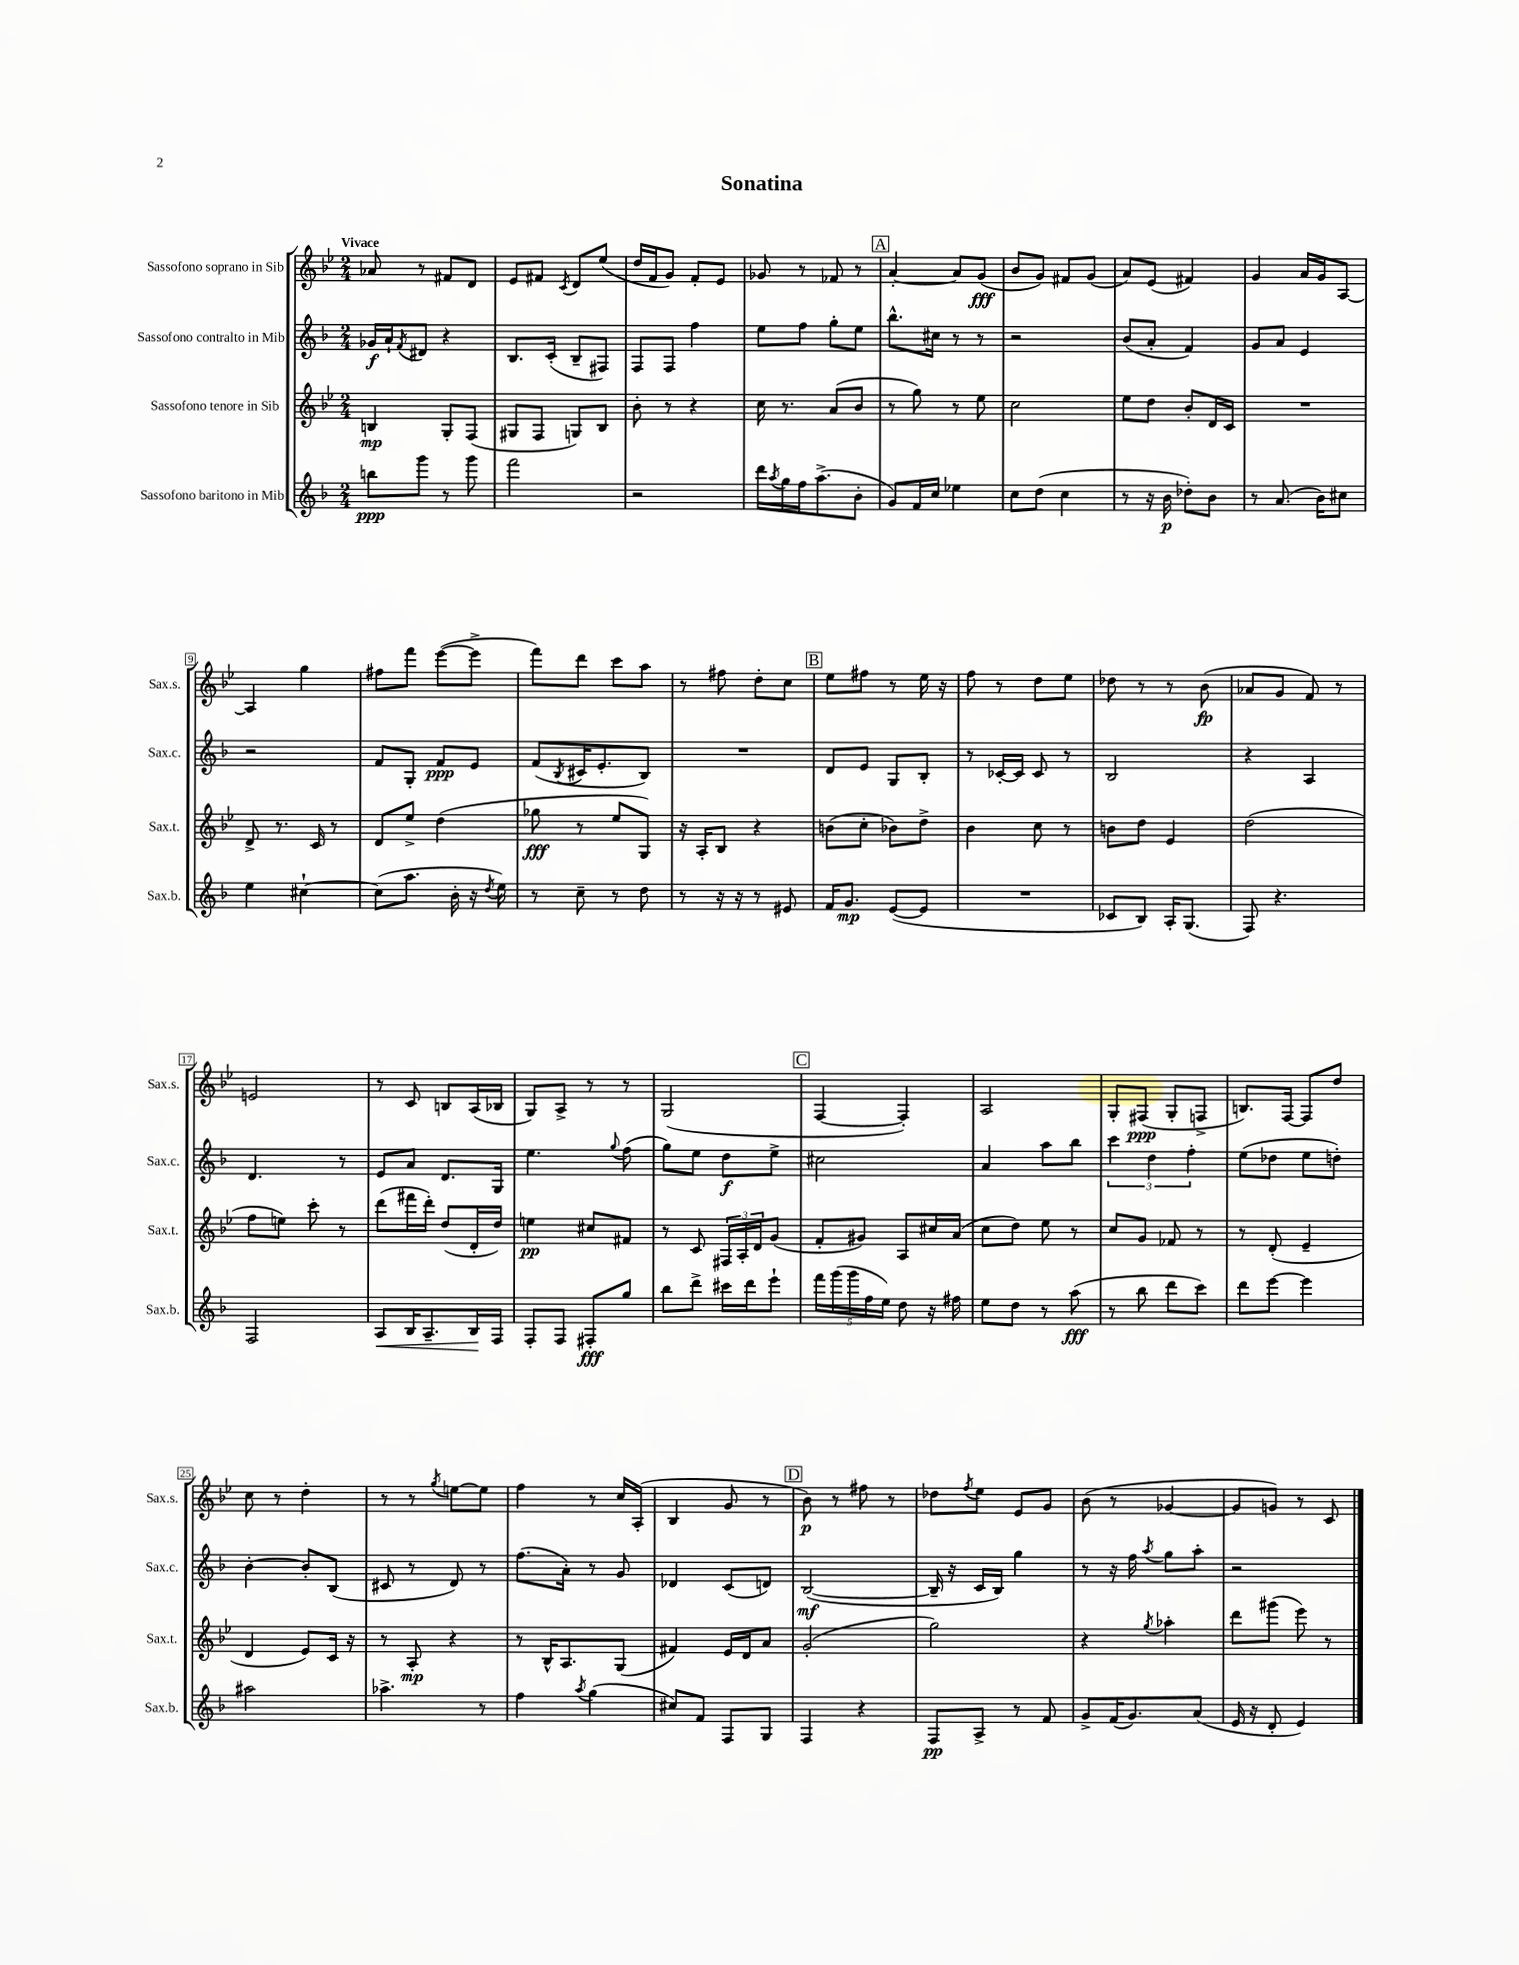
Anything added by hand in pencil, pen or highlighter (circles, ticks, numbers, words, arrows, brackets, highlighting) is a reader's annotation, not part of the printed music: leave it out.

**kern	**dynam	**kern	**dynam	**kern	**dynam	**kern	**dynam
*part4	*part4	*part3	*part3	*part2	*part2	*part1	*part1
*staff4	*staff4	*staff3	*staff3	*staff2	*staff2	*staff1	*staff1
*I"Sassofono baritono in Mib	*	*I"Sassofono tenore in Sib	*	*I"Sassofono contralto in Mib	*	*I"Sassofono soprano in Sib	*
*I'Sax.b.	*	*I'Sax.t.	*	*I'Sax.c.	*	*I'Sax.s.	*
*clefG2	*	*clefG2	*	*clefG2	*	*clefG2	*
*k[b-]	*	*k[b-e-]	*	*k[b-]	*	*k[b-e-]	*
*M2/4	*	*M2/4	*	*M2/4	*	*M2/4	*
=1	=1	=1	=1	=1	=1	=1	=1
!	!	!	!	!	!	!LO:TX:a:B:t=Vivace	!
8bbn\L	ppp	4Bn/	mp	16g-X/LL	f	8a-X/	.
.	.	.	.	16a`/J	.	.	.
.	.	.	.	8qf/	.	.	.
8ggg\J	.	.	.	8d#X/J	.	8r	.
8r	.	8G'/L	.	4r	.	8f#X/L	.
8ggg\	.	(8F/J	.	.	.	8d/J	.
=2	=2	=2	=2	=2	=2	=2	=2
2fff\	.	8G#X/L	.	8.B-/L	.	8e-/L	.
.	.	8F/J	.	.	.	8f#X/J	.
.	.	.	.	(16c'/Jk	.	.	.
.	.	.	.	.	.	8qc/	.
.	.	8Gn/L)	.	8B-~/L	.	8d/L	.
.	.	8B-/J	.	8F#X/J)	.	(8ee-/J	.
=3	=3	=3	=3	=3	=3	=3	=3
2r	.	8b-'\	.	8F/L	.	16dd/LL	.
.	.	.	.	.	.	16f/J	.
.	.	8r	.	8F/J	.	8g/J)	.
.	.	4r	.	4ff\	.	8f'/L	.
.	.	.	.	.	.	8e-/J	.
=4	=4	=4	=4	=4	=4	=4	=4
16ddd\LL	.	16cc\	.	8ee\L	.	8g-X/	.
8qaa/	.	.	.	.	.	.	.
16gg\	.	8.r	.	.	.	.	.
16ff\J	.	.	.	8ff\J	.	8r	.
(8.aa^\	.	.	.	.	.	.	.
.	.	(8a/L	.	8gg'\L	.	8f-X/	.
8b-'\J	.	8b-/J	.	8ee\J	.	8r	.
!!LO:REH:place=s1:t=A
=5	=5	=5	=5	=5	=5	=5	=5
8g/L)	.	8r	.	8.bb-^^\L	.	[4a'/	.
16f/L	.	8gg\)	.	.	.	.	.
16cc/JJ	.	.	.	16cc#X\Jk	.	.	.
4ee-X\	.	8r	.	8r	.	8a/L]	.
.	.	8ee-\	.	8r	.	(8g/J	fff
=6	=6	=6	=6	=6	=6	=6	=6
8cc\L	.	2cc\	.	2r	.	8b-/L	.
(8dd\J	.	.	.	.	.	8g/J)	.
4cc\	.	.	.	.	.	8f#X/L	.
.	.	.	.	.	.	(8g/J	.
=7	=7	=7	=7	=7	=7	=7	=7
8r	.	8ee-\L	.	(8b-/L	.	8a/L)	.
16r	.	8dd\J	.	8a'/J	.	(8e-/J	.
16b-\	p	.	.	.	.	.	.
8dd-X'\L)	.	8b-'/L	.	4f/)	.	4f#X/)	.
8b-\J	.	16d/L	.	.	.	.	.
.	.	16c/JJ	.	.	.	.	.
=8	=8	=8	=8	=8	=8	=8	=8
8r	.	2r	.	8g/L	.	4g/	.
(8.a/	.	.	.	8a/J	.	.	.
.	.	.	.	4e/	.	16a/LL	.
16b-\KL)	.	.	.	.	.	16g/J	.
8cc#X\J	.	.	.	.	.	[8A/J	.
!!LO:LB:g=z
=9	=9	=9	=9	=9	=9	=9	=9
4ee\	.	8d^/	.	2r	.	4A/]	.
.	.	8.r	.	.	.	.	.
[4cc#X`\	.	.	.	.	.	4gg\	.
.	.	16c/	.	.	.	.	.
.	.	8r	.	.	.	.	.
=10	=10	=10	=10	=10	=10	=10	=10
(8cc#\L]	.	8d/L	.	8f/L	.	8ff#X\L	.
8.aa\J	.	8ee-^/J	.	8G'/J	.	8fff\J	.
.	.	(4dd\	.	8f/L	ppp	([8eee-\L	.
16b-'\	.	.	.	.	.	.	.
16r	.	.	.	8e/J	.	8eee-^\J]	.
8qdd/	.	.	.	.	.	.	.
16ee\)	.	.	.	.	.	.	.
=11	=11	=11	=11	=11	=11	=11	=11
8r	.	8gg-X\	fff	(8f/L	.	8fff\L)	.
.	.	.	.	8qB-/	.	.	.
8cc~\	.	8r	.	16c#X/K	.	8ddd\J	.
.	.	.	.	8.e'/	.	.	.
8r	.	8ee-/L	.	.	.	8ccc\L	.
8dd\	.	8G/J)	.	8B-/J)	.	8aa\J	.
=12	=12	=12	=12	=12	=12	=12	=12
8r	.	16r	.	2r	.	8r	.
.	.	16A'/KL	.	.	.	.	.
16r	.	8B-/J	.	.	.	8ff#X\	.
16r	.	.	.	.	.	.	.
8r	.	4r	.	.	.	8dd'\L	.
8e#X/	.	.	.	.	.	8cc\J	.
!!LO:REH:place=s1:t=B
=13	=13	=13	=13	=13	=13	=13	=13
16f/KL	.	(8bn\L	.	8d/L	.	8ee-\L	.
8.g/J	mp	.	.	.	.	.	.
.	.	8cc'\J	.	8e/J	.	8ff#X\J	.
([8e/L	.	8b-X\L)	.	8G/L	.	8r	.
8e/J]	.	8dd^\J	.	8B-'/J	.	16ee-\	.
.	.	.	.	.	.	16r	.
=14	=14	=14	=14	=14	=14	=14	=14
2r	.	4b-\	.	8r	.	8ff\	.
.	.	.	.	[16c-X'/LL	.	8r	.
.	.	.	.	16c-/JJ]	.	.	.
.	.	8cc\	.	8c-/	.	8dd\L	.
.	.	8r	.	8r	.	8ee-\J	.
=15	=15	=15	=15	=15	=15	=15	=15
8c-X/L	.	8bn\L	.	2B-/	.	8dd-X\	.
8B-/J)	.	8dd\J	.	.	.	8r	.
16A'/KL	.	4e-/	.	.	.	8r	.
(8.G/J	.	.	.	.	.	.	.
.	.	.	.	.	.	(8b-\	fp
=16	=16	=16	=16	=16	=16	=16	=16
8F/)	.	(2dd\	.	4r	.	8a-X/L	.
4.r	.	.	.	.	.	8g/J	.
.	.	.	.	4A/	.	8f/)	.
.	.	.	.	.	.	8r	.
!!LO:LB:g=z
=17	=17	=17	=17	=17	=17	=17	=17
2F/	.	8ff\L	.	4.d/	.	2en/	.
.	.	8een\J)	.	.	.	.	.
.	.	8ccc'\	.	.	.	.	.
.	.	8r	.	8r	.	.	.
=18	=18	=18	=18	=18	=18	=18	=18
!	!LO:HP:b	!	!	!	!	!	!
8A/L	<	(8ddd\L	.	8e/L	.	8r	.
16B-/K	.	16fff#X\L	.	8a/J	.	8c/	.
8.A~/	.	16ddd'\JJ)	.	.	.	.	.
.	.	(8dd/L	.	8.d/L	.	8Bn/L	.
16B-/L	.	16d'/L	.	.	.	(16A/L	.
16F/JJ	[	16dd/JJ)	.	16G/Jk	.	16B-X/JJ	.
=19	=19	=19	=19	=19	=19	=19	=19
8F'/L	.	4een\	pp	4.ee\	.	8G/L)	.
8F/J	.	.	.	.	.	8A^/J	.
8F#X'/L	fff	8cc#X/L	.	.	.	8r	.
.	.	.	.	8qqgg/	.	.	.
8gg/J	.	8f#X/J	.	(8ff\	.	8r	.
=20	=20	=20	=20	=20	=20	=20	=20
8bb-\L	.	8r	.	8gg\L)	.	(2G/	.
8ddd^\J	.	8c/	.	8ee\J	.	.	.
16ccc#X\LL	.	24F#X/LL	.	8dd\L	f	.	.
.	.	24A'/	.	.	.	.	.
16ddd\J	.	.	.	.	.	.	.
.	.	24d/J	.	.	.	.	.
8eee`\J	.	(8g/J	.	8ee^\J	.	.	.
!!LO:REH:place=s1:t=C
=21	=21	=21	=21	=21	=21	=21	=21
20fff\LL	.	8f'/L	.	2cc#X\	.	[4F/	.
(20ggg\	.	.	.	.	.	.	.
20ggg\	.	.	.	.	.	.	.
.	.	8g#X/J)	.	.	.	.	.
20ff\	.	.	.	.	.	.	.
20ee\JJ)	.	.	.	.	.	.	.
8dd\	.	8A/L	.	.	.	4F'/])	.
16r	.	16cc#X/L	.	.	.	.	.
16ff#X\	.	(16a/JJ	.	.	.	.	.
=22	=22	=22	=22	=22	=22	=22	=22
8ee\L	.	8cc\L	.	4a/	.	2A/	.
8dd\J	.	8dd\J)	.	.	.	.	.
8r	.	8ee-\	.	8aa\L	.	.	.
(8aa\	fff	8r	.	8bb-\J	.	.	.
=23	=23	=23	=23	=23	=23	=23	=23
8r	.	8cc/L	.	6ccc\	.	8G'/L	.
8bb-\	.	8g/J	.	.	.	(8F#X/J	ppp
.	.	.	.	6dd\	.	.	.
8ddd\L	.	8f-X/	.	.	.	8G'/L	.
.	.	.	.	6ff'\	.	.	.
8ccc\J)	.	8r	.	.	.	8Fn^/J	.
=24	=24	=24	=24	=24	=24	=24	=24
8ddd\L	.	8r	.	(8ee\L	.	8.Bn/L)	.
[8eee\J	.	(8d'/	.	8dd-X\J	.	.	.
.	.	.	.	.	.	[16F/Jk	.
4eee\]	.	4e-~/	.	8ee\L	.	8F/L]	.
.	.	.	.	8ddn'\J)	.	8dd/J	.
!!LO:LB:g=z
=25	=25	=25	=25	=25	=25	=25	=25
2aa#X\	.	4d/	.	[4b-'\	.	8cc\	.
.	.	.	.	.	.	8r	.
.	.	8e-/L)	.	8b-'/L]	.	4dd'\	.
.	.	16c/Jk	.	(8B-/J	.	.	.
.	.	16r	.	.	.	.	.
=26	=26	=26	=26	=26	=26	=26	=26
4.aa-X^\	.	8r	.	8c#X/	.	8r	.
.	.	8A'/	mp	8r	.	8r	.
.	.	.	.	.	.	8qgg/	.
.	.	4r	.	8d/)	.	[8een\L	.
8r	.	.	.	8r	.	8ee\J]	.
=27	=27	=27	=27	=27	=27	=27	=27
4ff\	.	8r	.	(8.ff\L	.	4ff\	.
.	.	16B-^^/KL	.	.	.	.	.
.	.	8.A/	.	16a'\Jk)	.	.	.
8qaa/	.	.	.	.	.	.	.
(4gg\	.	.	.	8r	.	8r	.
.	.	(8G/J	.	8g/	.	16cc/LL	.
.	.	.	.	.	.	(16A'/JJ	.
=28	=28	=28	=28	=28	=28	=28	=28
8cc#X/L)	.	4f#X/)	.	4d-X/	.	4B-/	.
8f/J	.	.	.	.	.	.	.
8F/L	.	16e-/LL	.	(8c/L	.	8g/	.
.	.	16d/J	.	.	.	.	.
8G/J	.	8a/J	.	8dn/J)	.	8r	.
!!LO:REH:place=s1:t=D
=29	=29	=29	=29	=29	=29	=29	=29
4F/	.	(2g'/	.	([2B-/	mf	8b-\)	p
.	.	.	.	.	.	8r	.
4r	.	.	.	.	.	8ff#X\	.
.	.	.	.	.	.	8r	.
=30	=30	=30	=30	=30	=30	=30	=30
8F/L	pp	2gg\)	.	16B-~/]	.	8dd-X\L	.
.	.	.	.	16r	.	.	.
.	.	.	.	.	.	8qff/	.
8A^/J	.	.	.	16c/LL	.	8ee-\J	.
.	.	.	.	16B-/JJ)	.	.	.
8r	.	.	.	4gg\	.	8e-/L	.
8f/	.	.	.	.	.	8g/J	.
=31	=31	=31	=31	=31	=31	=31	=31
8g^/L	.	4r	.	8r	.	(8b-\	.
(16f/K	.	.	.	16r	.	8r	.
8.g/)	.	.	.	16ff\	.	.	.
.	.	8qgg/	.	8qaa/	.	.	.
.	.	4aa-X'\	.	8gg\L	.	[4g-X/	.
(8a/J	.	.	.	8aa'\J	.	.	.
=32	=32	=32	=32	=32	=32	=32	=32
16e/	.	8ddd\L	.	2r	.	8g-/L]	.
16r	.	.	.	.	.	.	.
8d'/	.	(8ggg#X\J	.	.	.	8gn/J)	.
4e/)	.	8eee-\)	.	.	.	8r	.
.	.	8r	.	.	.	8c/	.
==	==	==	==	==	==	==	==
*-	*-	*-	*-	*-	*-	*-	*-
